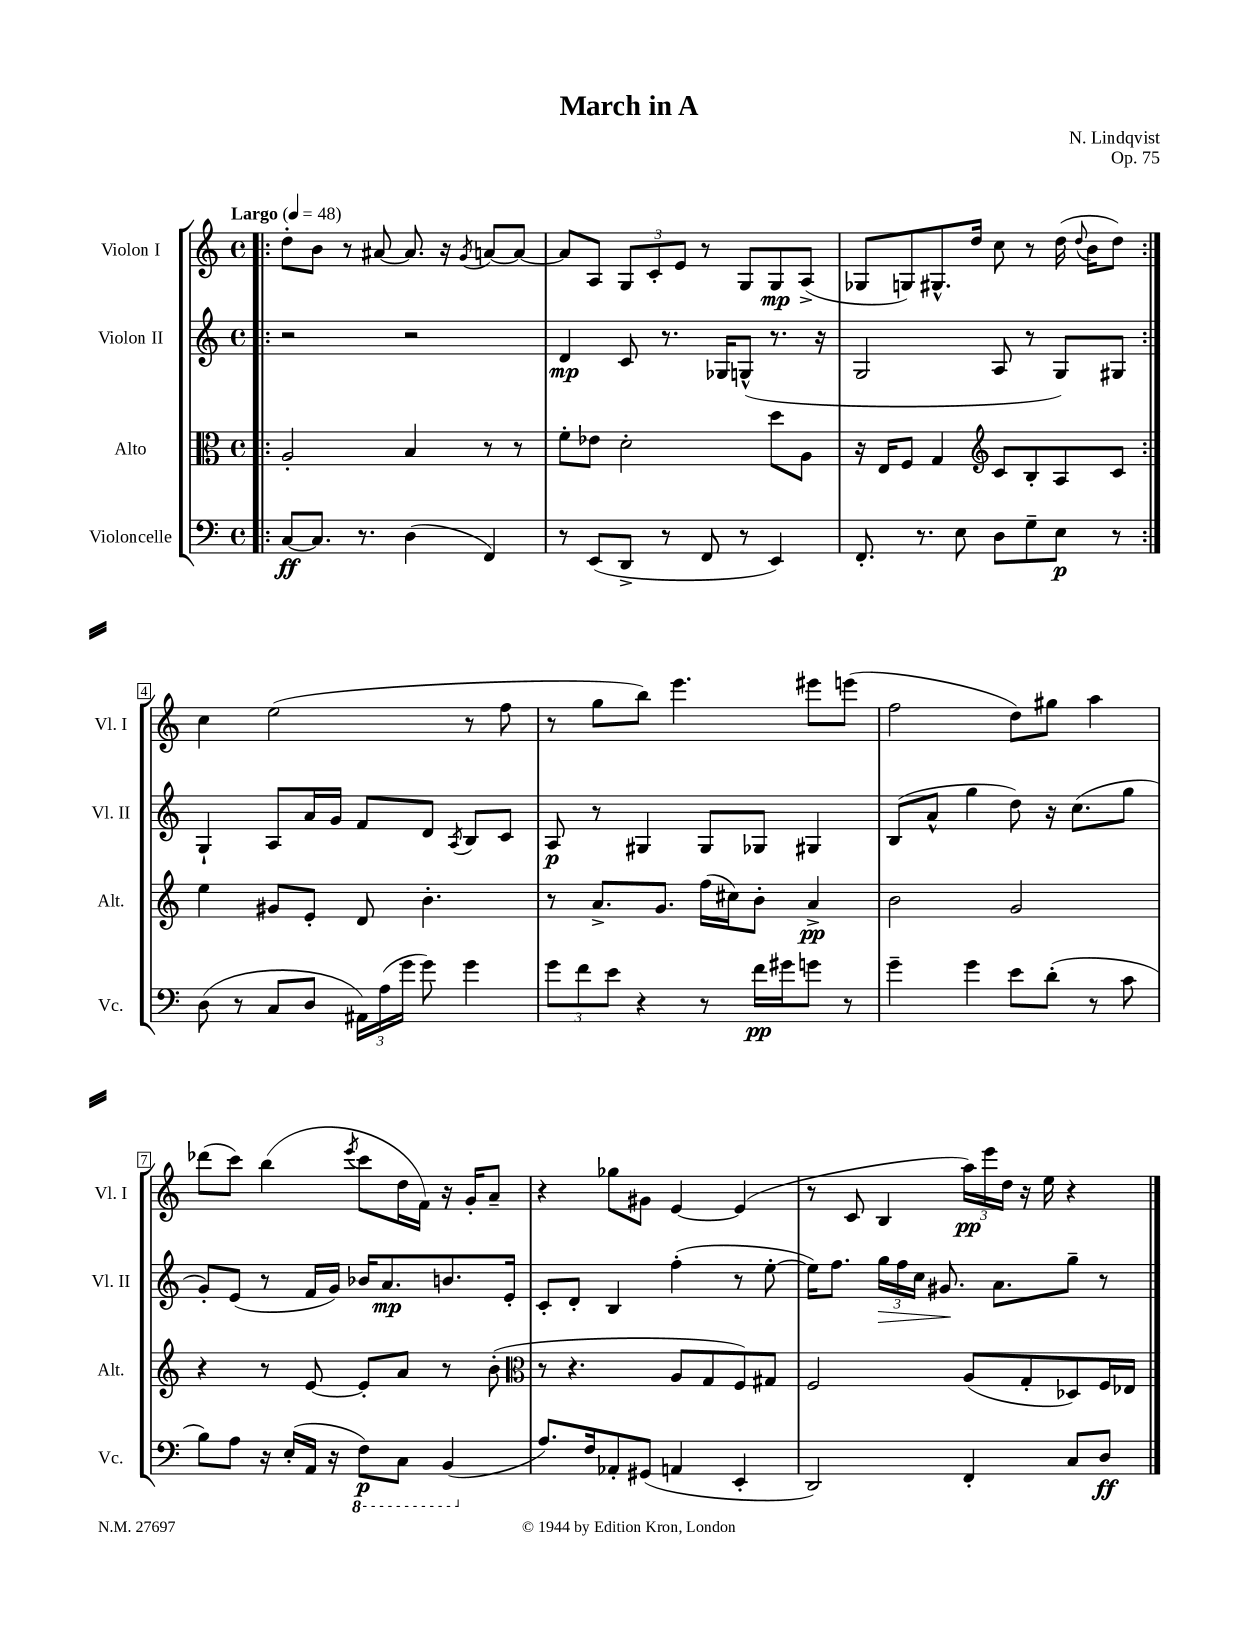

**kern	**dynam	**kern	**dynam	**kern	**dynam	**kern	**dynam
*part4	*part4	*part3	*part3	*part2	*part2	*part1	*part1
*staff4	*staff4	*staff3	*staff3	*staff2	*staff2	*staff1	*staff1
*I"Violoncelle	*	*I"Alto	*	*I"Violon II	*	*I"Violon I	*
*I'Vc.	*	*I'Alt.	*	*I'Vl. II	*	*I'Vl. I	*
*clefF4	*	*clefC3	*	*clefG2	*	*clefG2	*
*k[]	*	*k[]	*	*k[]	*	*k[]	*
*M4/4	*	*M4/4	*	*M4/4	*	*M4/4	*
*met(c)	*	*met(c)	*	*met(c)	*	*met(c)	*
*MM48	*	*MM48	*	*MM48	*	*MM48	*
=1!|:	=1!|:	=1!|:	=1!|:	=1!|:	=1!|:	=1!|:	=1!|:
!	!	!	!	!	!	!LO:TX:a:B:t=Largo	!
[8C/L	ff	2A'/	.	2r	.	8dd'\L	.
8.C/J]	.	.	.	.	.	8b\J	.
.	.	.	.	.	.	8r	.
8.r	.	.	.	.	.	.	.
.	.	.	.	.	.	[8a#X/	.
(4D\	.	4B/	.	2r	.	8.a#/]	.
.	.	.	.	.	.	16r	.
.	.	.	.	.	.	8qg/	.
4FF/)	.	8r	.	.	.	[8an/L	.
.	.	8r	.	.	.	8a/J_	.
=2	=2	=2	=2	=2	=2	=2	=2
8r	.	8f'\L	.	4d/	mp	8a/L]	.
(8EE/L	.	8e-X\J	.	.	.	8A/J	.
8DD^/J	.	2d'\	.	8c/	.	12G/L	.
.	.	.	.	.	.	12c'/	.
8r	.	.	.	8.r	.	.	.
.	.	.	.	.	.	12e/J	.
8FF/	.	.	.	.	.	8r	.
.	.	.	.	16G-X/KL	.	.	.
8r	.	.	.	(8Gn^^/J	.	8G/L	.
4EE/)	.	8dd\L	.	8.r	.	8G/	mp
.	.	8A\J	.	.	.	(8A^/J	.
.	.	.	.	16r	.	.	.
=3	=3	=3	=3	=3	=3	=3	=3
8.FF'/	.	16r	.	2G/	.	8G-X/L	.
.	.	16E/KL	.	.	.	.	.
.	.	8F/J	.	.	.	8Gn/)	.
8.r	.	.	.	.	.	.	.
.	.	4G/	.	.	.	8.G#X^^/	.
8E\	.	.	.	.	.	.	.
.	.	.	.	.	.	16dd/Jk	.
*	*	*clefG2	*	*	*	*	*
8D\L	.	8c/L	.	8A/	.	8cc\	.
8G~\	.	8B'/	.	8r	.	8r	.
8E\J	p	8A/	.	8G/L)	.	(16dd\	.
.	.	.	.	.	.	8qqdd/	.
.	.	.	.	.	.	16b\KL	.
8r	.	8c/J	.	8G#X/J	.	8dd\J)	.
!!LO:LB:g=z
=4:|!	=4:|!	=4:|!	=4:|!	=4:|!	=4:|!	=4:|!	=4:|!
(8D\	.	4ee\	.	4G`/	.	4cc\	.
8r	.	.	.	.	.	.	.
8C/L	.	8g#X/L	.	8A/L	.	(2ee\	.
8D/J	.	8e'/J	.	16a/L	.	.	.
.	.	.	.	16g/JJ	.	.	.
24AA#X\LL)	.	8d/	.	8f/L	.	.	.
(24A\	.	.	.	.	.	.	.
24g\JJ	.	.	.	.	.	.	.
8g\)	.	4.b'\	.	8d/J	.	.	.
.	.	.	.	8qA/	.	.	.
4g\	.	.	.	8B/L	.	8r	.
.	.	.	.	8c/J	.	8ff\	.
=5	=5	=5	=5	=5	=5	=5	=5
12g\L	.	8r	.	8A/	p	8r	.
12f\	.	.	.	.	.	.	.
.	.	8.a^/L	.	8r	.	8gg\L	.
12e\J	.	.	.	.	.	.	.
4r	.	.	.	4G#X/	.	8bb\J)	.
.	.	8.g/J	.	.	.	.	.
.	.	.	.	.	.	4.eee\	.
8r	.	(16ff\LL	.	8G#/L	.	.	.
.	.	16cc#X\J)	.	.	.	.	.
16f\LL	pp	8b'\J	.	8G-X/J	.	.	.
16g#X\J	.	.	.	.	.	.	.
8gn\J	.	4a^/	pp	4G#X/	.	8eee#X\L	.
8r	.	.	.	.	.	(8eeen\J	.
=6	=6	=6	=6	=6	=6	=6	=6
4g~\	.	2b\	.	(8B/L	.	2ff\	.
.	.	.	.	8a^^/J	.	.	.
4g\	.	.	.	4gg\	.	.	.
8e\L	.	2g/	.	8dd\)	.	8dd\L)	.
(8d'\J	.	.	.	16r	.	8gg#X\J	.
.	.	.	.	(8.cc\L	.	.	.
8r	.	.	.	.	.	4aa\	.
8c\	.	.	.	8gg\J	.	.	.
!!LO:LB:g=z
=7	=7	=7	=7	=7	=7	=7	=7
8B\L)	.	4r	.	8g'/L)	.	(8ddd-X\L	.
8A\J	.	.	.	(8e/J	.	8ccc\J)	.
16r	.	8r	.	8r	.	(4bb\	.
(16E'/LL	.	.	.	.	.	.	.
16AA/JJ	.	[8e/	.	16f/LL	.	.	.
16r	.	.	.	16g/JJ)	.	.	.
.	.	.	.	.	.	8qeee/	.
*8ba	*	*	*	*	*	*	*
8FF\L)	p	8e'/L]	.	16b-X/KL	.	8ccc\L	.
.	.	.	.	8.a/	mp	.	.
8CC\J	.	8a/J	.	.	.	16dd\L	.
.	.	.	.	.	.	16f\JJ)	.
(4BBB/	.	8r	.	8.bn/	.	16r	.
.	.	.	.	.	.	16g'/KL	.
.	.	(8b'\	.	.	.	8a~/J	.
.	.	.	.	16e'/Jk	.	.	.
=8	=8	=8	=8	=8	=8	=8	=8
*	*	*clefC3	*	*	*	*	*
*X8ba	*	*	*	*	*	*	*
8.A/L)	.	8r	.	8c'/L	.	4r	.
.	.	4.r	.	8d'/J	.	.	.
16F/k	.	.	.	.	.	.	.
8AA-X'/	.	.	.	4B/	.	8gg-X\L	.
(8GG#X/J	.	.	.	.	.	8g#X\J	.
4AAn/	.	8A/L	.	(4ff'\	.	[4e/	.
.	.	8G/	.	.	.	.	.
4EE'/	.	8F/)	.	8r	.	(4e/]	.
.	.	8G#X/J	.	[8ee'\	.	.	.
=9	=9	=9	=9	=9	=9	=9	=9
2DD/)	.	2F/	.	16ee\KL])	.	8r	.
.	.	.	.	8.ff\J	.	.	.
.	.	.	.	.	.	8c/	.
!	!	!	!	!	!LO:HP:b	!	!
.	.	.	.	24gg\LL	>	4B/	.
.	.	.	.	24ff\	.	.	.
.	.	.	.	24cc\JJ	.	.	.
.	.	.	.	8.g#X/	.	.	.
4FF'/	.	(8A/L	.	.	.	24aa\LL)	pp
.	.	.	.	.	.	24eee\	.
.	.	.	.	8.a\L	]	.	.
.	.	.	.	.	.	24dd\JJ	.
.	.	8G'/	.	.	.	16r	.
.	.	.	.	.	.	16ee\	.
8C/L	.	8D-X/)	.	8gg~\J	.	4r	.
8D/J	ff	16F/L	.	8r	.	.	.
.	.	16E-X/JJ	.	.	.	.	.
==	==	==	==	==	==	==	==
*-	*-	*-	*-	*-	*-	*-	*-
